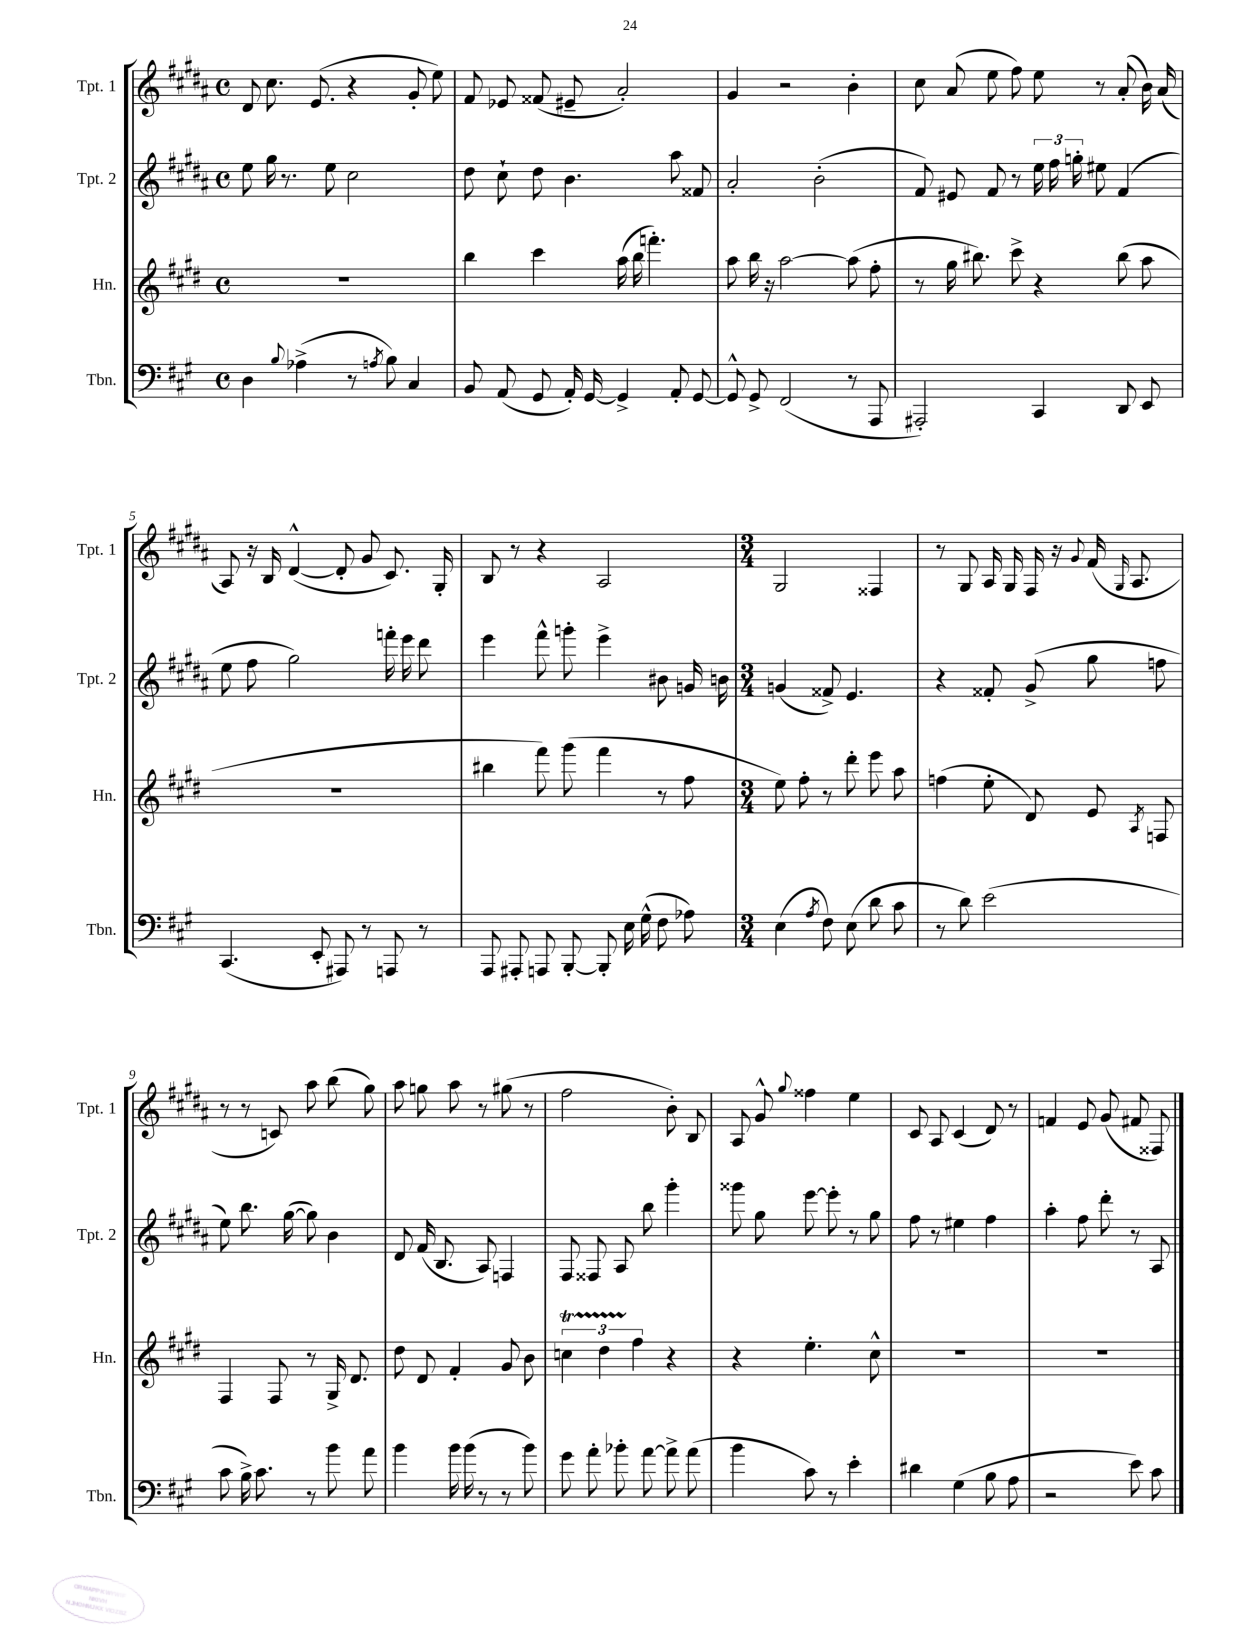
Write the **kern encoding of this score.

**kern	**kern	**kern	**kern
*part4	*part3	*part2	*part1
*staff4	*staff3	*staff2	*staff1
*I"Tbn.	*I"Hn.	*I"Tpt. 2	*I"Tpt. 1
*I'Tbn.	*I'Hn.	*I'Tpt. 2	*I'Tpt. 1
*clefF4	*clefG2	*clefG2	*clefG2
*k[f#c#g#]	*k[f#c#g#d#]	*k[f#c#g#d#a#]	*k[f#c#g#d#a#]
*M4/4	*M4/4	*M4/4	*M4/4
*met(c)	*met(c)	*met(c)	*met(c)
=1	=1	=1	=1
4D\	1r	8ee\	8d#/
.	.	16gg#\	8.cc#\
.	.	8.r	.
8qqB/	.	.	.
(4A-X^\	.	.	.
.	.	.	(8.e/
.	.	8ee\	.
8r	.	2cc#\	4r
8qAn/	.	.	.
8B\)	.	.	.
4C#/	.	.	8g#'/
.	.	.	8ee\)
=2	=2	=2	=2
8BB/	4bb\	8dd#\	8f#/
(8AA/	.	8cc#`\	8e-X/
8GG#/	4ccc#\	8dd#\	(8f##X/
16AA'/)	.	4.b\	8e#X~/
[16GG#/	.	.	.
4GG#^/]	(16aa\	.	2a#'/)
.	16bb\	.	.
.	4.fffn'\)	.	.
8AA'/	.	8aa#\	.
[8GG#/	.	8f##X/	.
=3	=3	=3	=3
8GG#^^/]	8aa\	2a#'/	4g#/
8GG#^/	16bb\	.	.
.	16r	.	.
(2FF#/	[2aa\	.	2r
.	.	(2b'\	.
8r	(8aa\]	.	4b'\
8AAA/	8ff#'\	.	.
=4	=4	=4	=4
2AAA#X'/)	8r	8f#/)	8cc#\
.	16gg#\	8e#X/	(8a#/
.	8.bb#X\)	.	.
.	.	8f#/	8ee\
.	8ccc#^\	8r	8ff#\)
4CC#/	4r	24ee\	8ee\
.	.	24ff#\	.
.	.	24ggn'\	.
.	.	8ee#X\	8r
8DD/	(8bb#\	(4f#/	(8a#'/
8EE/	8aa\	.	16b\)
.	.	.	(16a#/
!!LO:LB:g=z
=5	=5	=5	=5
(4.CC#/	1r	8ee\	8A#/)
.	.	8ff#\	16r
.	.	.	16B/
.	.	2gg#\)	([4d#^^/
8EE'/	.	.	.
8AAA#X/)	.	.	8d#'/]
8r	.	.	8g#/
8AAAn/	.	16fffn'\	8.c#/)
.	.	16eee\	.
8r	.	8ddd#\	.
.	.	.	16G#'/
=6	=6	=6	=6
8AAA/	4bb#X\	4eee\	8B/
8AAA#X'/	.	.	8r
8AAAn/	8fff#\)	8fff#^^\	4r
[8BBB'/	(8ggg#\	8gggn'\	.
8BBB'/]	4fff#\	4eee^\	2A#/
16E\	.	.	.
(16G#^^\	.	.	.
8F#\	8r	8b#X\	.
8A-X\)	8ff#\	16gn/	.
.	.	16bn\	.
=7	=7	=7	=7
*M3/4	*M3/4	*M3/4	*M3/4
(4E\	8ee\)	(4gn/	2G#/
.	8ff#'\	.	.
8qA/	.	.	.
8F#\)	8r	8f##X^/)	.
(8E\	8ddd#'\	4.e/	.
8d\	8eee\	.	4F##X/
8c#\	8aa\	.	.
=8	=8	=8	=8
8r	(4ffn\	4r	8r
8d\)	.	.	8G#/
(2e\	8ee'\	8f##X'/	16A#/
.	.	.	16G#/
.	8d#/)	(8g#^/	16F#/
.	.	.	16r
.	.	.	8qqg#/
.	8e/	8gg#\	(16f#/
.	.	.	16qqG#/
.	.	.	8.A#/
.	8qA/	.	.
.	8Fn/	8ffn\	.
!!LO:LB:g=z
=9	=9	=9	=9
8c#\	4F#/	8ee\)	8r
16B^\)	.	8.bb\	8r
8.c#\	.	.	.
.	8F#/	.	8cn/)
.	.	([16gg#\	.
8r	8r	8gg#\])	8aa#\
8b\	16G#^/	4b\	(8bb\
.	8.d#/	.	.
8a\	.	.	8gg#\)
=10	=10	=10	=10
4b\	8dd#\	8d#/	8aa#\
.	8d#/	(16f#/	8ggn\
.	.	8.B/	.
16b\	4f#'/	.	8aa#\
(16b\	.	.	.
8r	.	8A#/)	8r
8r	8g#/	4Fn/	(8gg#X\
8b\)	8b\	.	8r
=11	=11	=11	=11
8g#\	6ccnT\	8F#/	2ff#\
8a'\	.	8F##X/	.
.	6dd#TTT\	.	.
8b-X'\	.	8A#/	.
.	6ff#\	.	.
[8a\	.	8bb\	.
8a^\]	4r	4ggg#'\	8b'\)
(8a\	.	.	8B/
=12	=12	=12	=12
4b\	4r	8ggg##X\	8A#/
.	.	8gg#\	8g#^^/
.	.	.	8qqgg#/
8c#\)	4.ee'\	[8eee\	4ff##X\
8r	.	8eee'\]	.
4e'\	.	8r	4ee\
.	8cc#^^\	8gg#\	.
=13	=13	=13	=13
4d#X\	2.r	8ff#\	8c#/
.	.	8r	8A#/
(4G#\	.	4ee#X\	(4c#/
8B\	.	4ff#\	8d#/)
8A\	.	.	8r
=14	=14	=14	=14
2r	2.r	4aa#'\	4fn/
.	.	8ff#\	8e/
.	.	8ddd#'\	(8g#/
8e\)	.	8r	8f#X/
8c#\	.	8A#/	8F##X/)
==	==	==	==
*-	*-	*-	*-
